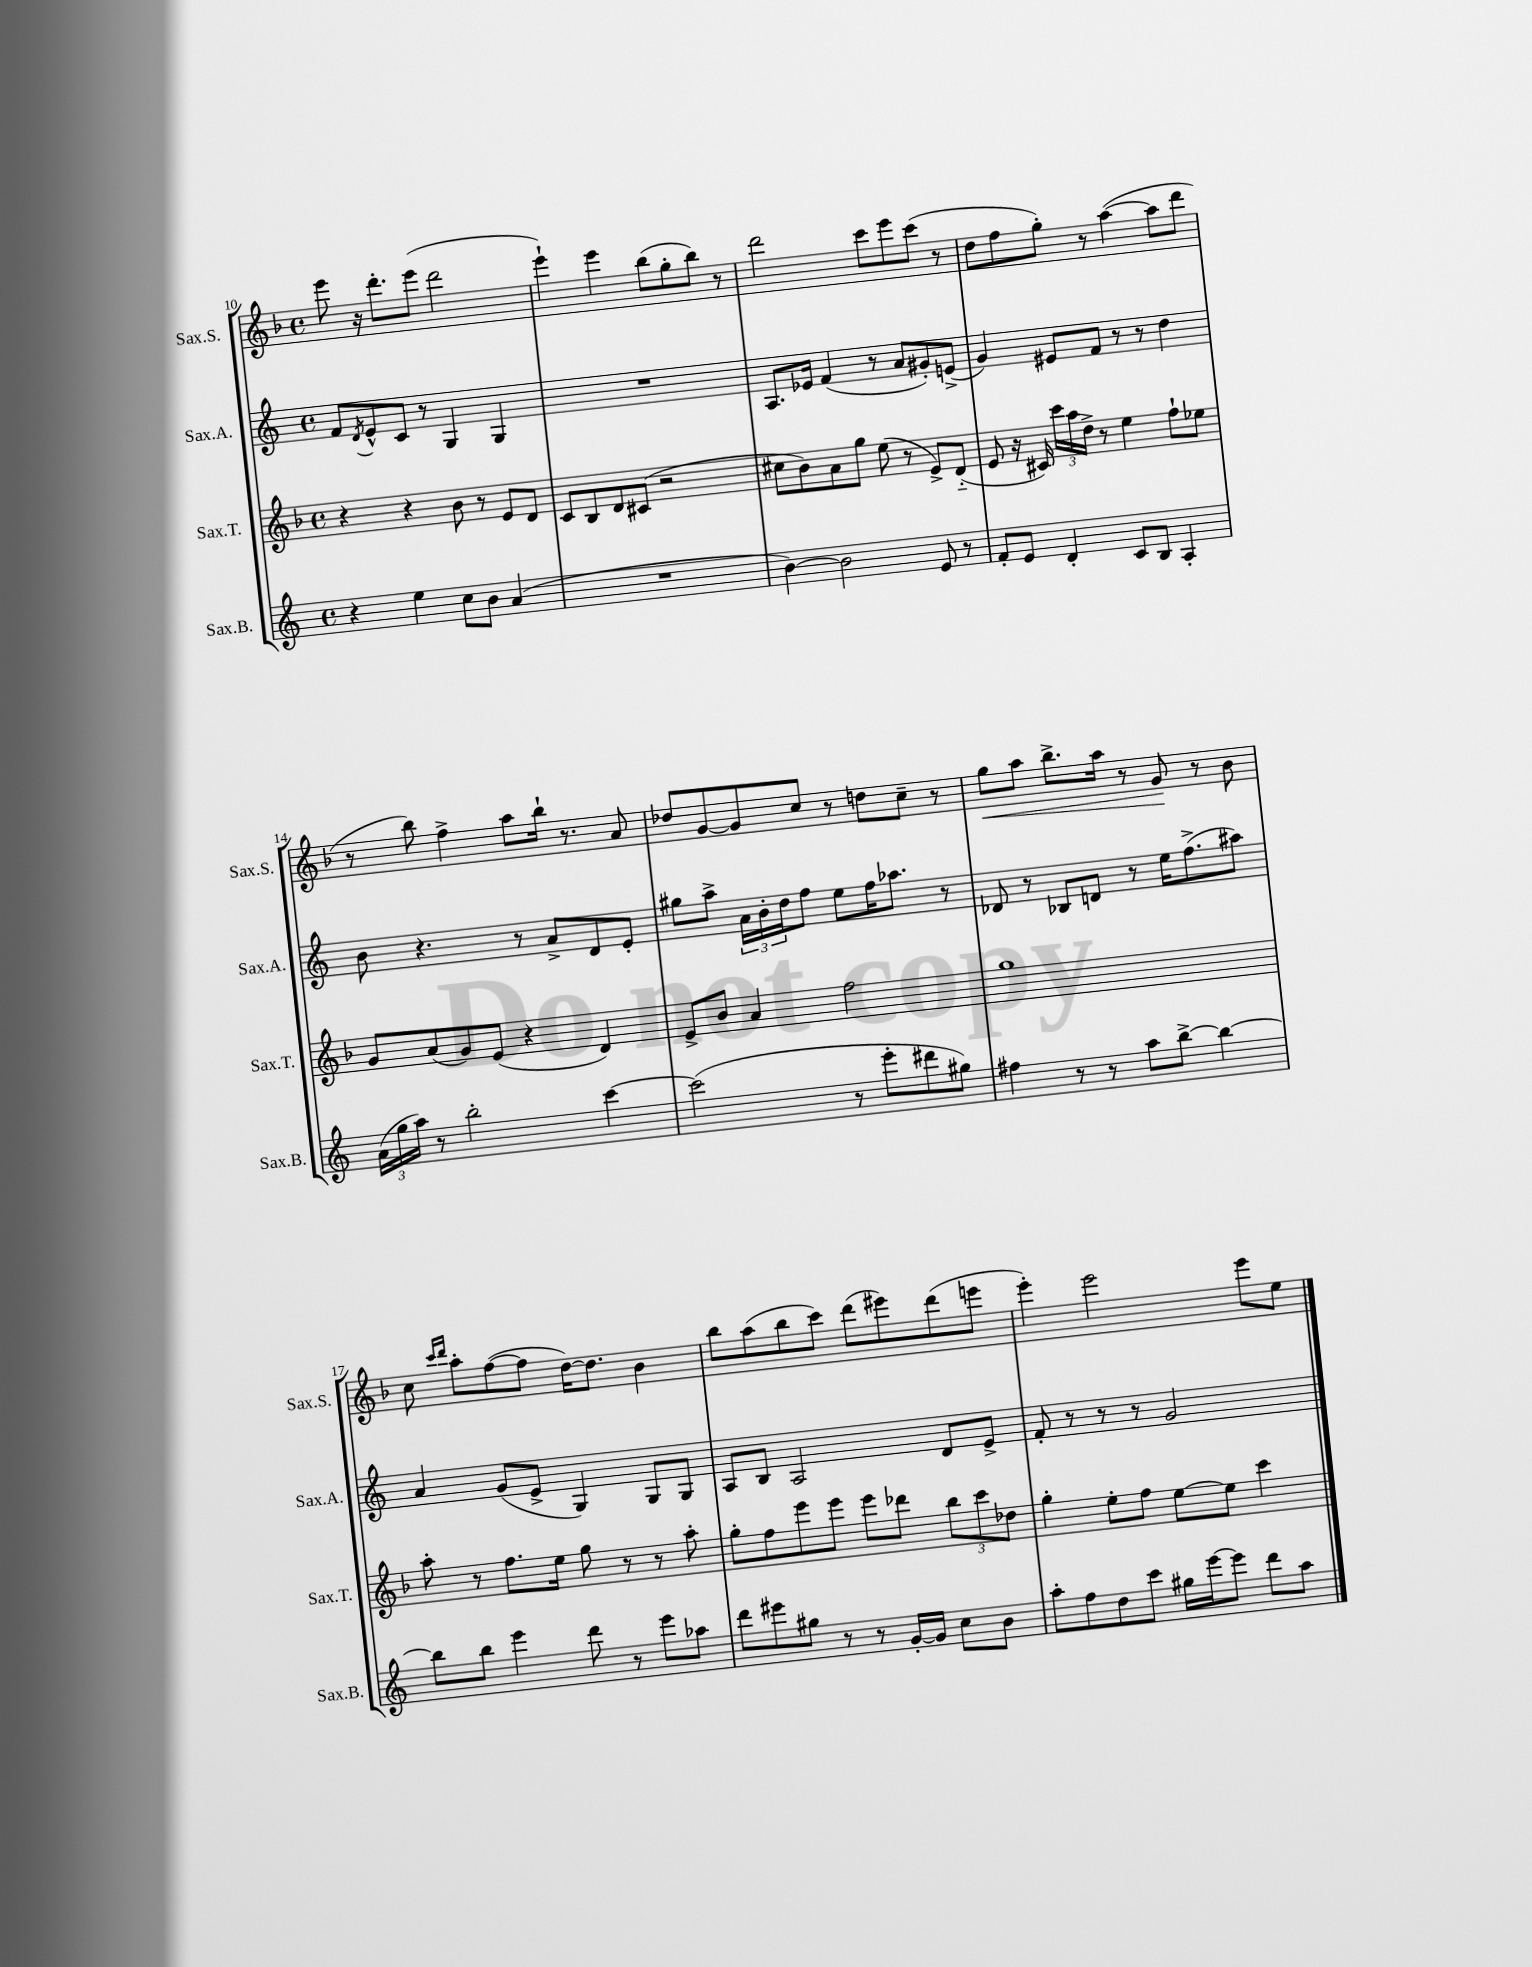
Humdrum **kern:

**kern	**kern	**kern	**kern
*staff4	*staff3	*staff2	*staff1
*clefG2	*clefG2	*clefG2	*clefG2
*k[]	*k[b-]	*k[]	*k[b-]
*M4/4	*M4/4	*M4/4	*M4/4
*met(c)	*met(c)	*met(c)	*met(c)
4r	4r	8f	8eee
.	.	8qd	.
.	.	8e^^	16r
.	.	.	8.ddd'
4ee	4r	8c	.
.	.	8r	(8eee
8cc	8b-	4G	2ddd
8b	8r	.	.
(4a	8e	4G	.
.	8d	.	.
=	=	=	=
1r	8c	1r	4eee`)
.	8B-	.	.
.	8d	.	4eee
.	(8c#	.	.
.	2r	.	(8bb-
.	.	.	8gg'
.	.	.	8bb-)
.	.	.	8r
=	=	=	=
[4b)	8cc#	8.A	2ddd
.	8b-)	.	.
.	.	16e-	.
2b]	8a	(4f	.
.	8gg	.	.
.	(8ee	8r	8ccc
.	8r	8a	8eee
8e	8e^)	8g#')	(8ccc
8r	(8d'~	(8e^	8r
=	=	=	=
8f'	8e	4g)	8dd
8e	16r	.	8ff
.	16c#)	.	.
4d'	24ccc	8e#	8gg')
.	24aa	.	.
.	24dd^	.	.
.	8r	8f	8r
8c	4ee	8r	([4aa
8B	.	8r	.
4A'	8ff`	4dd	8aa]
.	8ee-	.	8ddd
=	=	=	=
(24a	8g	8b	8r
24gg	.	.	.
24aa)	.	.	.
8r	(8a	4.r	8bb-)
2bb'	8g)	.	4ff^
.	(8e	.	.
.	4r	8r	8aa
.	.	8a^	16bb-`
.	.	.	8.r
[4ccc	4d)	8d	.
.	.	8e'	8a
=	=	=	=
(2ccc]	8e^	8gg#	8dd-
.	8b-	8aa^	[8g
.	4a	24a	8g]
.	.	24b'	.
.	.	24dd	.
.	.	8ff	8cc
8r	2ff	8ee	8r
8eee'	.	16ff	8dd
.	.	8.aa-	.
8ddd#	.	.	8cc~
8gg#)	.	8r	8r
=	=	=	=
4ff#	1gg	8d-	8gg
.	.	8r	8aa
8r	.	8B-	8.bb-^
8r	.	8d	.
.	.	.	16aa
8aa	.	8r	8r
[8bb^	.	16ee	8g
.	.	(8.ff^	.
4bb_	.	.	8r
.	.	8aa#)	8b-
=	=	=	=
8bb]	8aa'	4a	8cc
.	.	.	16qqccc
.	.	.	16qqddd
8bb	8r	.	8aa'
4eee	8.ff	(8g	([8ff
.	.	8e^	8ff]
.	16ee	.	.
8ddd	8gg	4G)	[16dd)
.	.	.	8.dd]
8r	8r	.	.
8eee	8r	8G	4b-
8aa-	8aa'	8G	.
=	=	=	=
8ddd	8gg'	8A	8bb-
8eee#	8ff	8B	(8aa
8gg#	8eee	2A	8bb-
8r	8eee	.	8ccc)
8r	8eee	.	(8ddd
[16g'	8ddd-	.	8eee#)
16g]	.	.	.
8cc	12bb-	8d	(8ddd
.	12ccc	.	.
8b	.	8e^	8eee
.	12dd-	.	.
=	=	=	=
8aa'	4gg'	8f'	4eee')
8ff	.	8r	.
8dd	8ee'	8r	2eee
8ccc	8ff	8r	.
16gg#	[8ee	2g	.
[16eee	.	.	.
8eee]	8ee]	.	.
8ddd	4ccc	.	8eee
8aa	.	.	8ee
==	==	==	==
*-	*-	*-	*-
